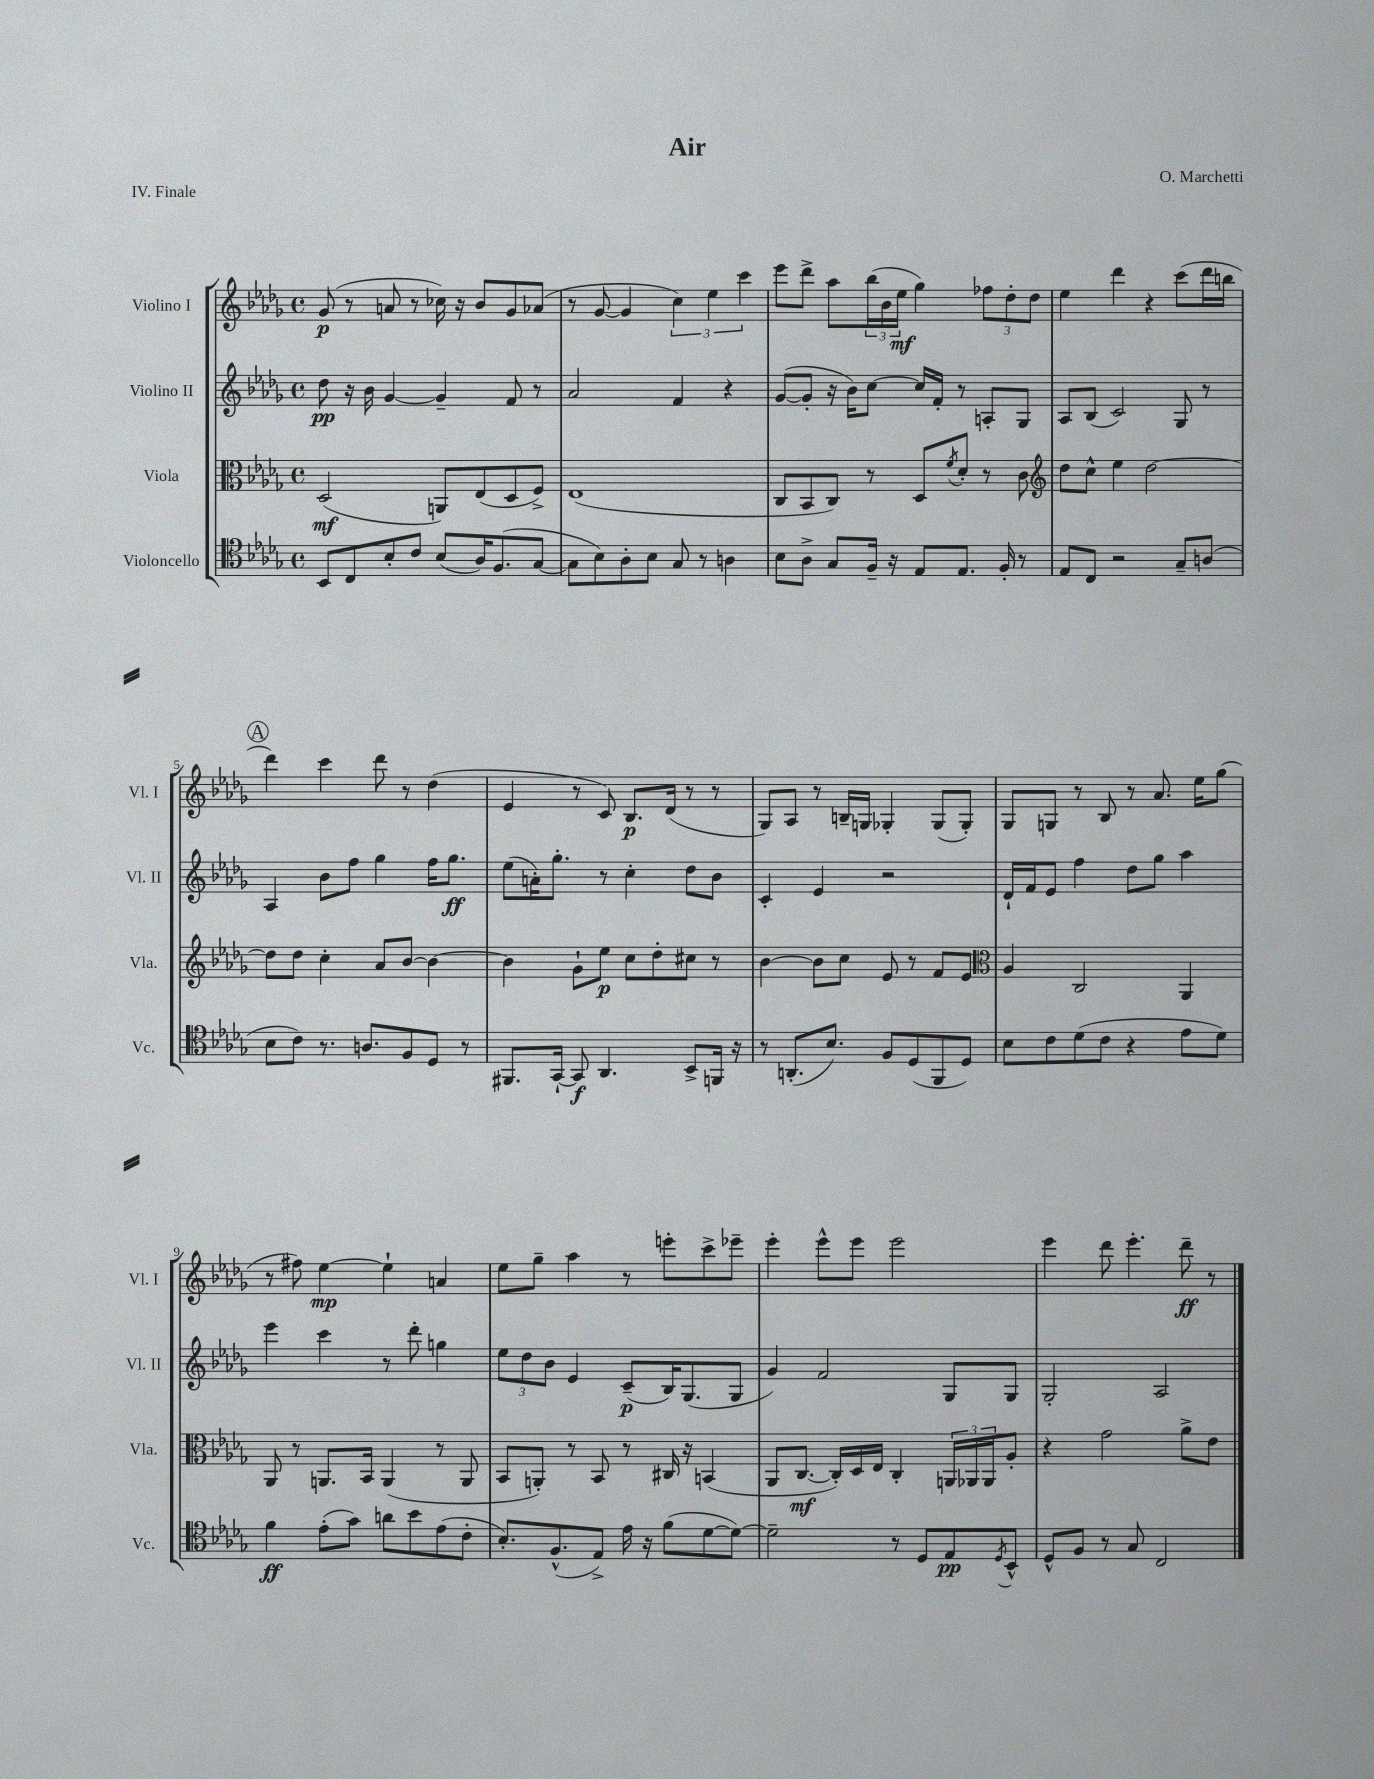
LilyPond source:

\header { title = "Air" composer = "O. Marchetti" piece = "IV. Finale" }
<<
\new StaffGroup <<
\new Staff = "s0" \with { instrumentName = "Violino I" shortInstrumentName = "Vl. I" } {
    \clef treble \key des \major \defaultTimeSignature \time 4/4
    ges'8\p( r8 a'8 r8 ces''16) r16 bes'8 ges'8 aes'8( |
    r8 ges'8~ ges'4 \tuplet 3/2 { c''4) ees''4 c'''4 } |
    ees'''8 des'''8-> aes''8 \tuplet 3/2 { bes''16( bes'16 ees''16\mf } ges''4) \tuplet 3/2 { fes''8 des''8-. des''8 } |
    ees''4 des'''4 r4 c'''8( des'''16 b''16 |
    \mark \markup { \circle "A" } des'''4) c'''4 des'''8 r8 des''4( |
    ees'4 r8 c'8) bes8.\p des'16( r8 r8 |
    ges8) aes8 r8 b16-- g16 ges4-. ges8( ges8-.) |
    ges8 g8 r8 bes8 r8 aes'8. ees''16 ges''8( |
    r8 fis''8) ees''4~\mp ees''4-! a'4 |
    ees''8 ges''8-- aes''4 r8 e'''8-. c'''8-> ees'''8-- |
    ees'''4-. ees'''8-^ ees'''8 ees'''2 |
    ees'''4 des'''8 ees'''4.-. des'''8--\ff r8 \bar "|." |
}
\new Staff = "s1" \with { instrumentName = "Violino II" shortInstrumentName = "Vl. II" } {
    \clef treble \key des \major \defaultTimeSignature \time 4/4
    des''8\pp r16 bes'16 ges'4~ ges'4-- f'8 r8 |
    aes'2 f'4 r4 |
    ges'8~( ges'8-. r16 bes'16) c''8~ c''16 f'16-. r8 a8-. ges8 |
    aes8 bes8( c'2) ges8 r8 |
    \mark \markup { \circle "A" } aes4 bes'8 f''8 ges''4 f''16 ges''8.\ff |
    ees''8( a'16-.) ges''8.-. r8 c''4-. des''8 bes'8 |
    c'4-. ees'4 r2 |
    des'16-! f'16 ees'8 f''4 des''8 ges''8 aes''4 |
    ees'''4 c'''4 r8 des'''8-. g''4 |
    \tuplet 3/2 { ees''8 des''8 bes'8 } ees'4 c'8--\p( bes16) ges8.( ges8 |
    ges'4) f'2 ges8 ges8 |
    ges2-. aes2 \bar "|." |
}
\new Staff = "s2" \with { instrumentName = "Viola" shortInstrumentName = "Vla." } {
    \clef alto \key des \major \defaultTimeSignature \time 4/4
    des2\mf( a,8) ees8( des8 f8->) |
    ees1( |
    c8 bes,8 c8) r8 des8 \acciaccatura { f'8 } des'8-. r8 c'8 |
    \clef treble des''8 c''8-^ ees''4 des''2~ |
    \mark \markup { \circle "A" } des''8 des''8 c''4-. aes'8 bes'8~ bes'4~ |
    bes'4 ges'8-! ees''8\p c''8 des''8-. cis''8 r8 |
    bes'4~ bes'8 c''8 ees'8 r8 f'8 ees'8 |
    \clef alto aes4 c2 aes,4 |
    aes,8 r8 a,8. bes,16 a,4( r8 a,8 |
    bes,8 a,8-.) r8 bes,8 r8 cis16 r16 b,4( |
    aes,8 c8.~\mf c16-.) des16 ees16 c4-. \tuplet 3/2 { a,16 aes,16 aes,16 } aes8-. |
    r4 ges'2 aes'8-> ees'8 \bar "|." |
}
\new Staff = "s3" \with { instrumentName = "Violoncello" shortInstrumentName = "Vc." } {
    \clef tenor \key des \major \defaultTimeSignature \time 4/4
    bes,8 c8 bes8-. c'8 bes8( aes16) f8.( ges8~ |
    ges8 bes8) aes8-. bes8 ges8 r8 a4 |
    bes8 aes8-> ges8 f16-- r16 ees8 ees8. f16-. r8 |
    ees8 c8 r2 ges8-- a8( |
    \mark \markup { \circle "A" } bes8 c'8) r8. a8. f8 des8 r8 |
    fis,8. ges,16~-! ges,8\f aes,4. bes,8-> f,16 r16 |
    r8 a,8.-.( bes8.) f8 des8( f,8 des8) |
    bes8 c'8 des'8( c'8 r4 ees'8 des'8) |
    f'4\ff ees'8-.( ges'8) a'8 bes'8 ees'8( c'8-. |
    bes8.-.) f8.-^( ees8->) ees'16 r16 f'8( des'8~ des'8~) |
    des'2-- r8 des8 ees8\pp \acciaccatura { des8 } bes,8-^ |
    des8-^ f8 r8 ges8 c2 \bar "|." |
}
>>
>>
